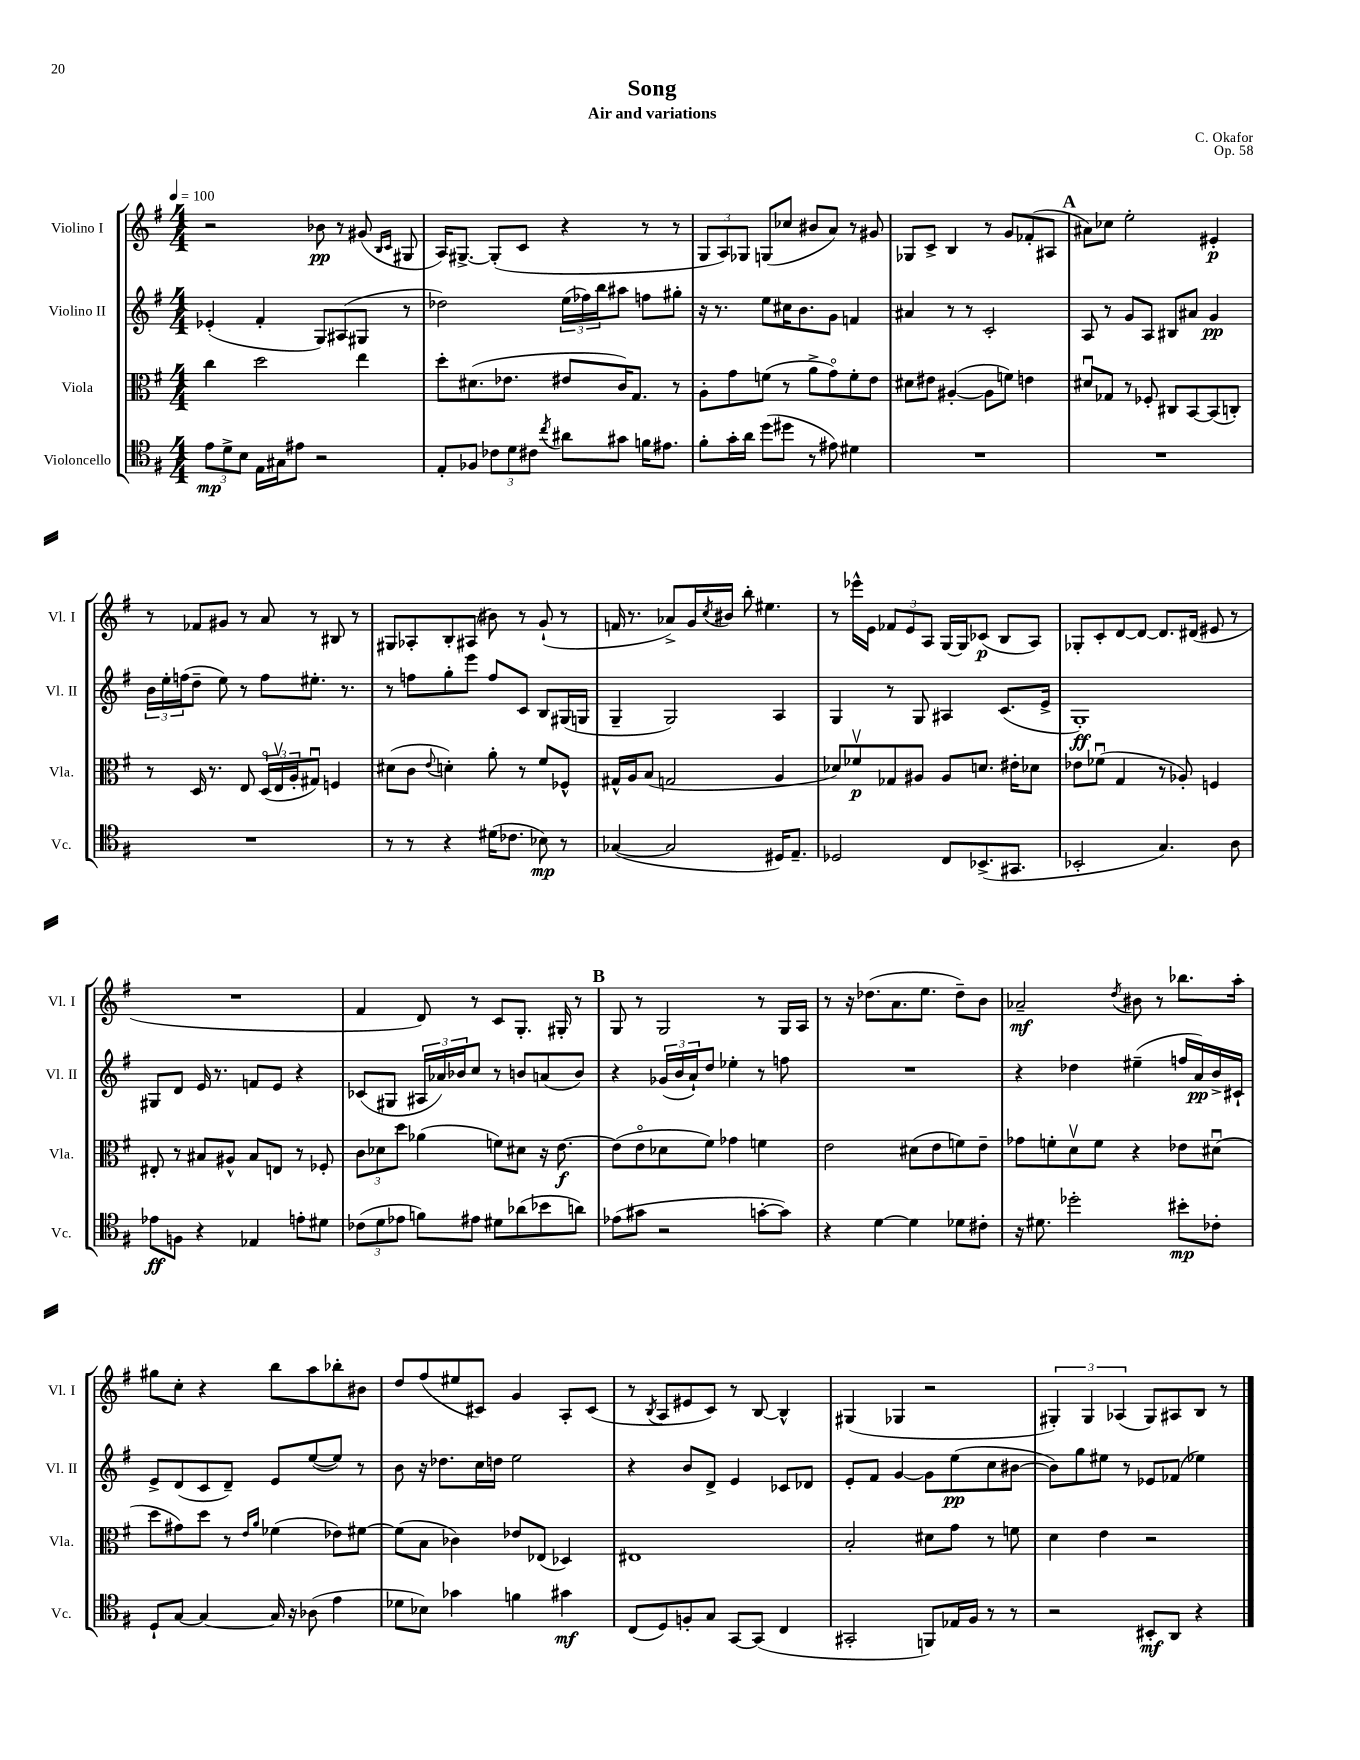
\header { title = "Song" composer = "C. Okafor" subtitle = "Air and variations" opus = "Op. 58" }
<<
\new StaffGroup <<
\new Staff = "s0" \with { instrumentName = "Violino I" shortInstrumentName = "Vl. I" } {
    \clef treble \key g \major \numericTimeSignature \time 4/4 \tempo 4 = 100
    r2 bes'8\pp r8 gis'8( \grace { b16 c'16 } gis8 |
    a16) gis8.~-> gis8-.( c'8 r4 r8 r8 |
    \tuplet 3/2 { g8 a8) ges8 } g8( ces''8 bis'8 a'8) r8 gis'8 |
    ges8 c'8-> b4 r8 g'8 fes'8-.( ais8 |
    \mark \markup { \bold "A" } ais'8) ces''8 e''2-. eis'4-.\p |
    r8 fes'8 gis'8 r8 a'8 r8 bis8 r8 |
    gis8 aes8-. b8-. ais8( bis'8) r8 g'8-!( r8 |
    f'16 r8. aes'8->) g'16 \acciaccatura { c''8 } bis'16 b''8-. eis''4. |
    r8 ees'''16-^ e'16 \tuplet 3/2 { fes'8 e'8 a8 } g16~ g16 ces'8\p( b8 a8) |
    ges8-. c'8-. d'8~ d'8~ d'8. dis'16( eis'8 r8 |
    R1 |
    fis'4 d'8) r8 c'8 g8.-. gis16-. r8 |
    \mark \markup { \bold "B" } g8 r8 g2 r8 g16 a16 |
    r8 r16 des''8.( a'8. e''8. des''8--) b'8 |
    aes'2--\mf \acciaccatura { d''8 } bis'8 r8 bes''8. a''16-. |
    gis''8 c''8-. r4 b''8 a''8 bes''8-. bis'8 |
    d''8 fis''8( eis''8 cis'8) g'4 a8-. cis'8( |
    r8 \acciaccatura { b8 } a8 eis'8 c'8) r8 b8~ b4-^ |
    gis4( ges4 r2 |
    \tuplet 3/2 { gis4-.) gis4 aes4( } gis8) ais8 b8 r8 \bar "|." |
}
\new Staff = "s1" \with { instrumentName = "Violino II" shortInstrumentName = "Vl. II" } {
    \clef treble \key g \major \numericTimeSignature \time 4/4
    ees'4-.( fis'4-. g8) ais8( gis8 r8 |
    des''2) \tuplet 3/2 { e''16( fes''16) b''16 } ais''8 f''8 gis''8-. |
    r16 r8. e''8 cis''16 b'8. g'8 f'4 |
    ais'4 r8 r8 c'2-. |
    \mark \markup { \bold "A" } a8 r8 g'8 a8 bis8 ais'8 g'4\pp |
    \tuplet 3/2 { b'16 e''16-. f''16( } d''8-- e''8) r8 f''8 eis''8.-. r8. |
    r8 f''8 g''8-. e'''8 f''8 c'8 b8 gis16( g16 |
    g4-- g2) a4 |
    g4 r8 g8 ais4 c'8.( e'16-> |
    g1-.\ff) |
    gis8 d'8 e'16 r8. f'8 e'8 r4 |
    ces'8( gis8 \tuplet 3/2 { ais16 aes'16) bes'16 } c''8 r8 b'8 a'8( b'8) |
    \mark \markup { \bold "B" } r4 \tuplet 3/2 { ges'16( b'16 a'16-!) } d''8 ees''4-. r8 f''8 |
    R1 |
    r4 des''4 eis''4--( f''16 a'16\pp) b'16-> cis'16-! |
    e'8-> d'8( c'8 d'8--) e'8 e''8~( e''8) r8 |
    b'8 r16 des''8. c''16 d''16 e''2 |
    r4 b'8 d'8-> e'4 ces'8 des'8 |
    e'8-. fis'8 g'4~ g'8 e''8\pp( c''8 bis'8~ |
    bis'8) g''8 eis''8 r8 ees'8 fes'8( ees''4) \bar "|." |
}
\new Staff = "s2" \with { instrumentName = "Viola" shortInstrumentName = "Vla." } {
    \clef alto \key g \major \numericTimeSignature \time 4/4
    c''4 d''2 e''4 |
    d''8-. dis'8.( ees'8. eis'8 c'16) g8. r8 |
    a8-. g'8 f'8( r8 a'8-> g'8\flageolet) f'8-. e'8 |
    dis'8 eis'8 ais4~-.( ais8 f'8) e'4 |
    \mark \markup { \bold "A" } dis'8\downbow ges8 r8 fes8-. cis8 b,8~ b,8( c8-.) |
    r8 d16 r8. e8 \tuplet 3/2 { d16\flageolet( e16\upbow a16-. } gis8\downbow) f4 |
    dis'8( c'8 \appoggiatura { e'8 } d'4-.) a'8-. r8 fis'8 fes8-^ |
    gis16-^ a16 b8( g2 a4 |
    des'8) fes'8\upbow\p ges8 ais8 ais8 d'8. eis'16-. des'8 |
    ees'8 fes'8\downbow( g4 r8 aes8-.) f4 |
    eis8-. r8 bis8 ais8-^ bis8 e8 r8 fes8-. |
    \tuplet 3/2 { c'8 des'8 d''8 } aes'4( f'8) dis'8 r16 e'8.~\f |
    \mark \markup { \bold "B" } e'8( e'8\flageolet des'8 fis'8) ges'4 f'4 |
    e'2 dis'8( e'8 f'8) e'8-- |
    ges'8 f'8-. d'8\upbow f'8 r4 ees'8 dis'8\downbow( |
    d''8 gis'8) d''8 r8 \grace { e'16 a'16 } fes'4( ees'8) fis'8~ |
    fis'8( b8 ces'4) ees'8 ees8( des4) |
    eis1 |
    b2-. dis'8 g'8 r8 f'8 |
    d'4 e'4 r2 \bar "|." |
}
\new Staff = "s3" \with { instrumentName = "Violoncello" shortInstrumentName = "Vc." } {
    \clef tenor \key g \major \numericTimeSignature \time 4/4
    \tuplet 3/2 { e'8\mp d'8-> b8 } e16 gis16 eis'8 r2 |
    e8-. fes8 \tuplet 3/2 { ces'8 d'8 cis'8 } \acciaccatura { c''8 } ais'8 gis'8 f'16 eis'8. |
    fis'8-. g'16-. a'16 d''8( dis''8 r8 eis'8) dis'4 |
    R1 |
    \mark \markup { \bold "A" } R1 |
    R1 |
    r8 r8 r4 dis'16( ces'8. bes8\mp) r8 |
    ges4~( ges2 dis16) e8.-- |
    des2 c8 bes,8.->( gis,8. |
    bes,2-. g4.) a8 |
    ees'8\ff f8 r4 ees4 e'8-. dis'8 |
    \tuplet 3/2 { ces'8( d'8 ees'8 } f'8) eis'8 dis'8 aes'8( bes'8 a'8) |
    \mark \markup { \bold "B" } ees'8( gis'8 r2 g'8~-. g'8) |
    r4 d'4~ d'4 des'8 cis'8-. |
    r16 dis'8. des''2-. bis'8-.\mp ces'8-. |
    d8-! g8~ g4~ g16 r16 aes8( e'4 |
    des'8 bes8) ges'4 f'4 gis'4\mf |
    c8( d8) f8-. g8 g,8~ g,8( c4 |
    gis,2-. f,8) ees16 fis16 r8 r8 |
    r2 bis,8-.\mf a,8 r4 \bar "|." |
}
>>
>>
\layout { \context { \Score \remove "Bar_number_engraver" } }
